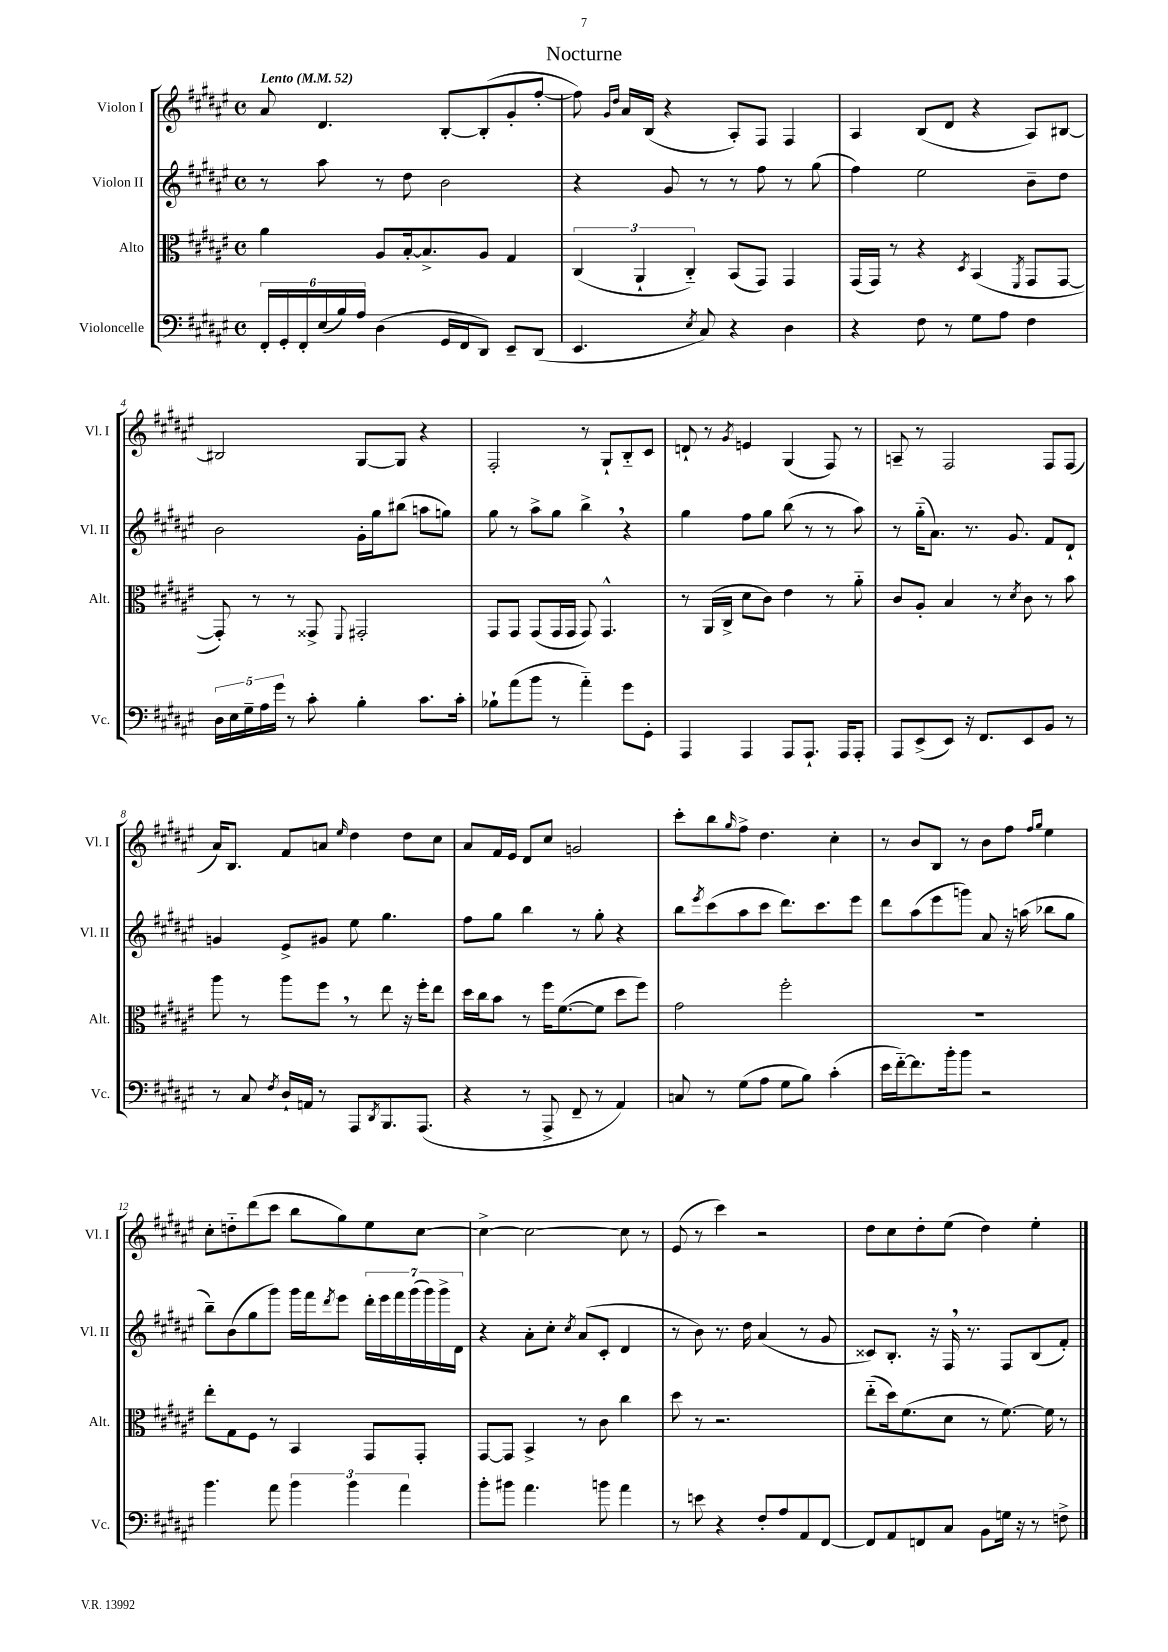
\header { title = "Nocturne" }
<<
\new StaffGroup <<
\new Staff = "s0" \with { instrumentName = "Violon I" shortInstrumentName = "Vl. I" } {
    \clef treble \key fis \major \defaultTimeSignature \time 4/4 \tempo "Lento" 4 = 52
    ais'8 dis'4. b8~-. b8-.( gis'8-. fis''8~-. |
    fis''8) \grace { gis'16 dis''16 } ais'16 b16( r4 ais8-.) fis8 fis4 |
    ais4 b8( dis'8 r4 ais8) bis8~ |
    bis2 gis8~ gis8 r4 |
    fis2-. r8 gis8-! b8-_ cis'8 |
    d'8-! r8 \acciaccatura { gis'8 } e'4 gis4( fis8) r8 |
    a8-- r8 fis2 fis8 fis8( |
    ais'16) b8. fis'8 a'8 \grace { eis''16 } dis''4 dis''8 cis''8 |
    ais'8 fis'16 eis'16 dis'8 cis''8 g'2 |
    cis'''8-. b''8 \grace { gis''16 } fis''8-> dis''4. cis''4-. |
    r8 b'8 b8 r8 b'8 fis''8 \grace { fis''16 gis''16 } eis''4 |
    cis''8-. d''8-_ dis'''8( cis'''8 b''8 gis''8) eis''8 cis''8~ |
    cis''4~-> cis''2~ cis''8 r8 |
    eis'8( r8 cis'''4) r2 |
    dis''8 cis''8 dis''8-. eis''8( dis''4) eis''4-. \bar "|." |
}
\new Staff = "s1" \with { instrumentName = "Violon II" shortInstrumentName = "Vl. II" } {
    \clef treble \key fis \major \defaultTimeSignature \time 4/4
    r8 ais''8 r8 dis''8 b'2 |
    r4 gis'8 r8 r8 fis''8 r8 gis''8( |
    fis''4) eis''2 b'8-- dis''8 |
    b'2 gis'16-. gis''16 bis''8( a''8 g''8) |
    gis''8 r8 ais''8-> gis''8 b''4-> \breathe r4 |
    gis''4 fis''8 gis''8 b''8( r8 r8 ais''8) |
    r8 gis''16-_( ais'8.) r8. gis'8. fis'8 dis'8-! |
    g'4 eis'8-> gis'8 eis''8 gis''4. |
    fis''8 gis''8 b''4 r8 gis''8-. r4 |
    b''8 \acciaccatura { eis'''8 } cis'''8( ais''8 cis'''8 dis'''8.) cis'''8. eis'''8 |
    dis'''8 ais''8( eis'''8 g'''8) ais'8 r16 a''16( bes''8 gis''8 |
    b''8--) b'8( gis''8 gis'''8) gis'''16 fis'''16 \acciaccatura { dis'''8 } eis'''8 \tuplet 7/4 { dis'''16-. eis'''16 fis'''16 gis'''16( gis'''16) gis'''16-> dis'16 } |
    r4 ais'8-. cis''8-. \acciaccatura { cis''8 } ais'8( cis'8-. dis'4 |
    r8 b'8) r8. dis''16 ais'4( r8 gis'8 |
    cisis'8) b8.-. r16 fis16 \breathe r8. fis8 b8( fis'8-.) \bar "|." |
}
\new Staff = "s2" \with { instrumentName = "Alto" shortInstrumentName = "Alt." } {
    \clef alto \key fis \major \defaultTimeSignature \time 4/4
    ais'4 ais8 b16~-. b8.-> ais8 gis4 |
    \tuplet 3/2 { cis4( ais,4-! cis4-_) } b,8( gis,8) gis,4 |
    gis,16( gis,16) r8 r4 \acciaccatura { dis8 } b,4( \acciaccatura { fis,8 } gis,8 gis,8~ |
    gis,8-.) r8 r8 gisis,8-> \appoggiatura { fis,8 } gis,2-. |
    gis,8 gis,8 gis,8( gis,16 gis,16 gis,8) gis,4.-^ |
    r8 ais,16( cis16-> dis'8 cis'8) eis'4 r8 ais'8-_ |
    cis'8 ais8-. b4 r8 \acciaccatura { dis'8 } cis'8 r8 b'8 |
    ais''8 r8 ais''8 fis''8 \breathe r8 eis''8 r16 fis''16-. eis''8 |
    dis''16 cis''16 b'8 r8 fis''16 fis'8.~( fis'8 dis''8 fis''8) |
    gis'2 fis''2-. |
    R1 |
    eis''8-. gis8 fis8 r8 b,4 gis,8 gis,8-. |
    gis,8~ gis,8 b,4-> r8 cis'8 cis''4 |
    dis''8 r8 r2. |
    eis''8-_( dis''16) fis'8.( dis'8 r8 fis'8.~) fis'16 r8 \bar "|." |
}
\new Staff = "s3" \with { instrumentName = "Violoncelle" shortInstrumentName = "Vc." } {
    \clef bass \key fis \major \defaultTimeSignature \time 4/4
    \tuplet 6/4 { fis,16-. gis,16-. fis,16-. eis16( b16) ais16 } dis4( gis,16 fis,16 dis,8) eis,8-- dis,8( |
    eis,4. \acciaccatura { eis8 } cis8) r4 dis4 |
    r4 fis8 r8 gis8 ais8 fis4 |
    \tuplet 5/4 { dis16 eis16 gis16-- ais16 gis'16 } r8 cis'8-. b4-. cis'8. cis'16-. |
    bes8-! ais'8( b'8 r8 ais'4-_) gis'8 gis,8-. |
    ais,,4 ais,,4 ais,,8 ais,,8.-! ais,,16 ais,,8-. |
    ais,,8 eis,8->( eis,8) r16 fis,8. eis,8 b,8 r8 |
    r8 cis8 \acciaccatura { fis8 } dis16-! a,16 r8 ais,,8 \acciaccatura { dis,8 } b,,8. ais,,8.( |
    r4 r8 ais,,8-> fis,8-- r8 ais,4) |
    c8 r8 gis8( ais8 gis8 b8) cis'4-.( |
    eis'16 fis'16~-_) fis'8. b'16-. b'8 r2 |
    b'4. ais'8 \tuplet 3/2 { b'4 b'4 ais'4 } |
    b'8-. bis'8 ais'4. b'8 ais'4 |
    r8 e'8 r4 fis8-. ais8 ais,8 fis,8~ |
    fis,8 ais,8 f,8 cis8 b,8 g16 r16 r8 f8-> \bar "|." |
}
>>
>>
